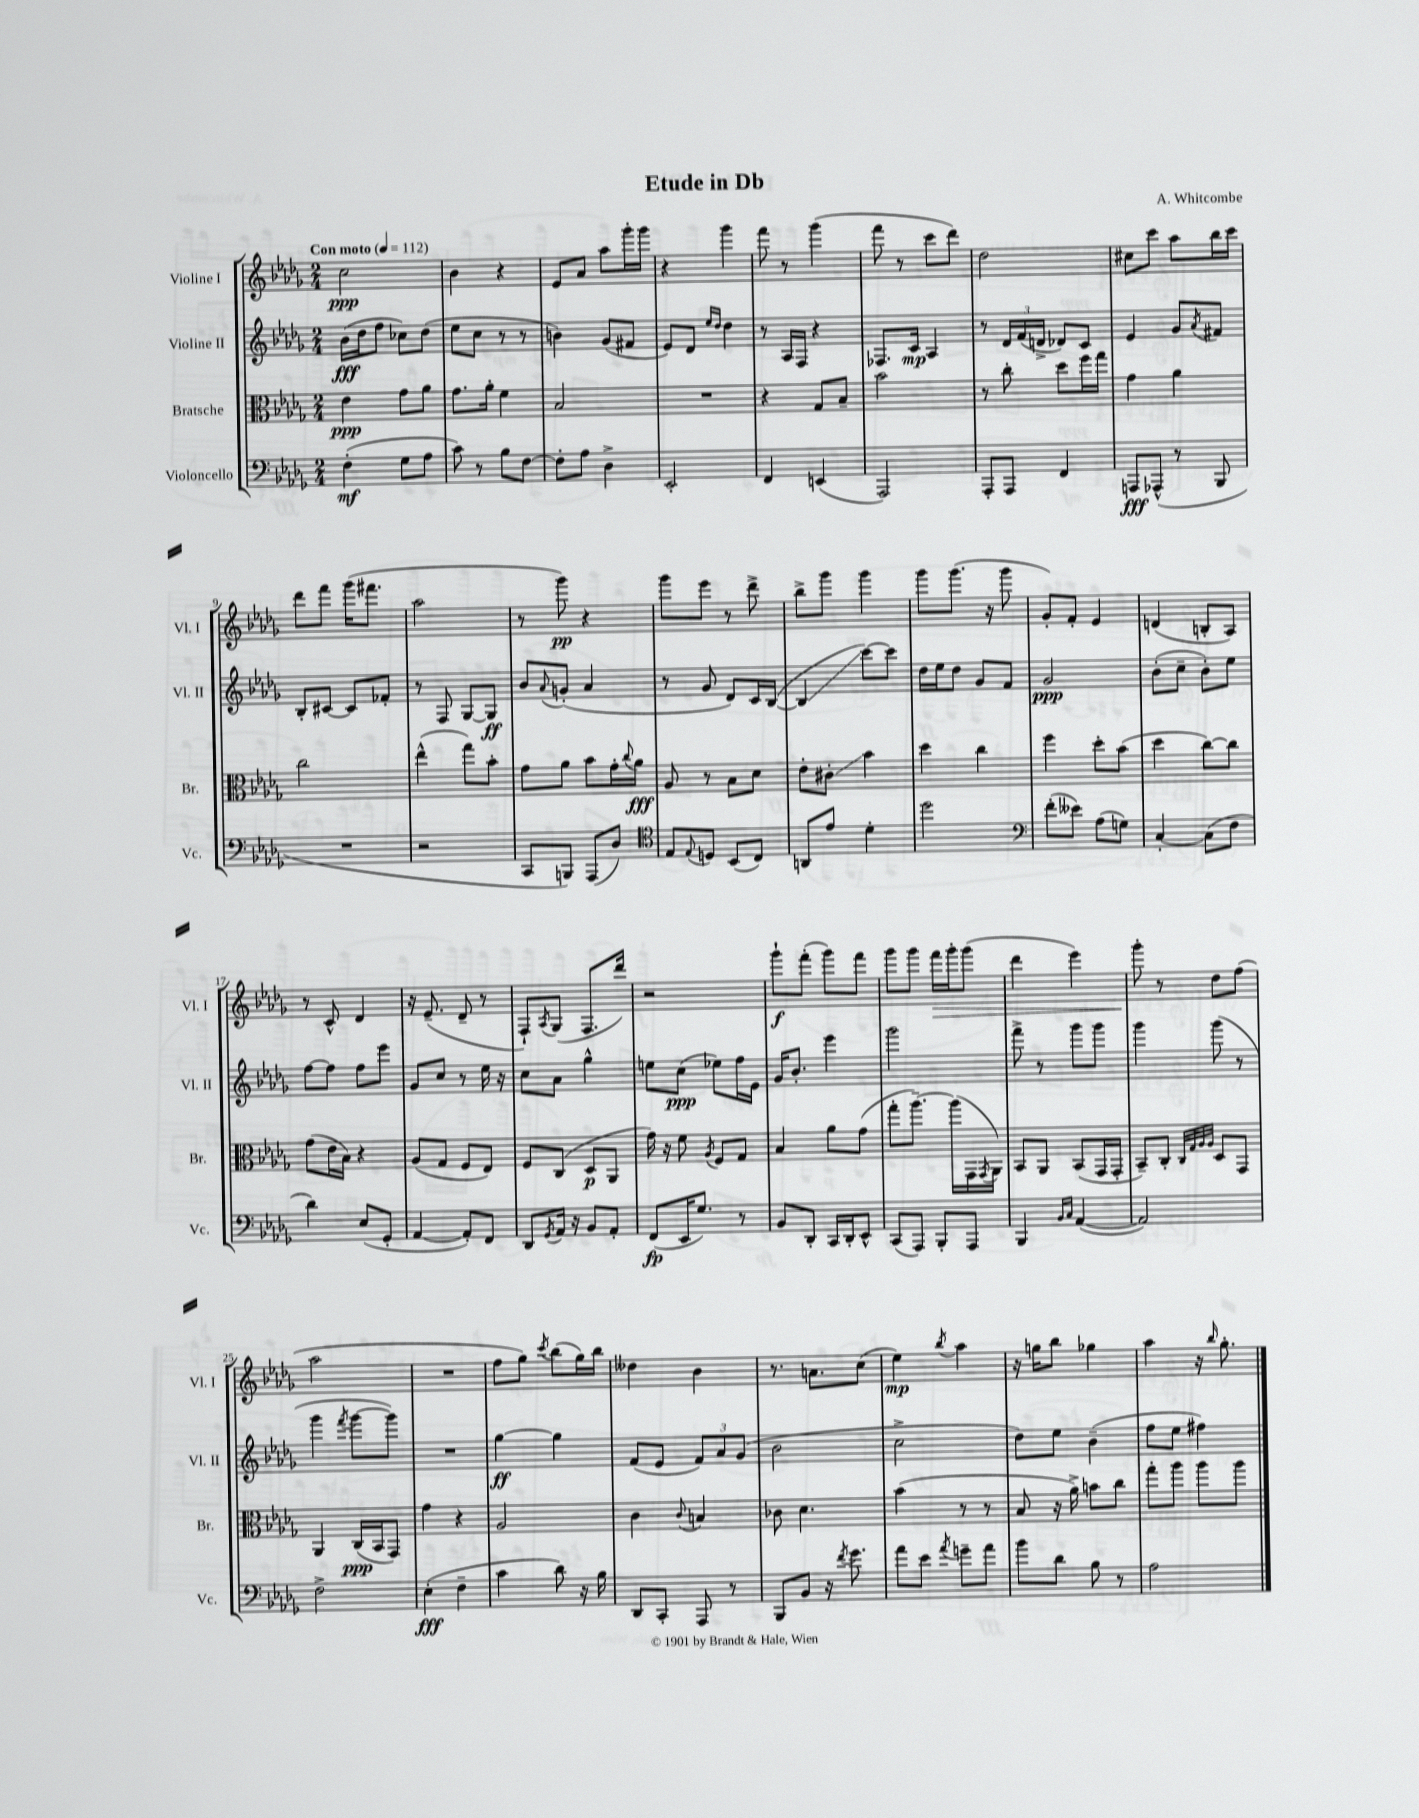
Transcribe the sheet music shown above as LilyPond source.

\header { title = "Etude in Db" composer = "A. Whitcombe" }
<<
\new StaffGroup <<
\new Staff = "s0" \with { instrumentName = "Violine I" shortInstrumentName = "Vl. I" } {
    \clef treble \key des \major \numericTimeSignature \time 2/4 \tempo "Con moto" 4 = 112
    c''2\ppp |
    bes'4 r4 |
    ees'8 aes'8 aes''8 ges'''16-. ges'''16 |
    r4 ges'''4 |
    f'''8 r8 ges'''4( |
    f'''8 r8 c'''8 des'''8) |
    des''2 |
    cis''8 c'''8 aes''8 bes''16 c'''16 |
    des'''8 f'''8 ges'''16( fis'''8. |
    aes''2 |
    r8 ges'''8\pp) r4 |
    ges'''8 ees'''8 r8 des'''8-> |
    bes''8-> ges'''8 ges'''4 |
    ges'''8 ges'''8.( r16 ges'''8 |
    ges'8-.) f'8-. ees'4 |
    d'4( b8-. aes8) |
    r8 c'8-^ des'4 |
    r16 ees'8.--( des'8-- r8 |
    f8-!) \acciaccatura { aes8 } ges8( f8. des'''16) |
    r2 |
    ges'''8-!\f f'''8-.( ges'''8) f'''8 |
    ges'''8 ges'''8 f'''16\> ges'''16-. ges'''8( |
    des'''4 ees'''4) |
    ges'''8-.\! r8 des''8 f''8( |
    aes''2 |
    R2 |
    f''8 ges''8) \acciaccatura { c'''8 } bes''8( ges''16) bes''16 |
    deses''4 bes'4 |
    r8. a'8. c''8( |
    ees''4\mp) \acciaccatura { bes''8 } aes''4 |
    r16 g''16 bes''8 ges''4 |
    aes''4 r16 \grace { bes''16 } ges''8.-. \bar "|." |
}
\new Staff = "s1" \with { instrumentName = "Violine II" shortInstrumentName = "Vl. II" } {
    \clef treble \key des \major \numericTimeSignature \time 2/4
    bes'16\fff( des''16 f''8 ces''8) des''8( |
    ees''8 c''8 r8 r8 |
    b'4) ges'8( fis'8 |
    ees'8) des'8 \grace { ees''16 des''16 } des''4 |
    r8 aes16 f16 r4 |
    fes8. c'16\mp aes4 |
    r8 \tuplet 3/2 { des'16 f'16( d'16-> } des'8) c'8 |
    ees'4 ges'8 \acciaccatura { aes'8 } fis'8 |
    bes8-. cis'8~ cis'8 fes'8-. |
    r8 f8 ges8~ ges8\ff |
    bes'8 \appoggiatura { aes'8 } g'8-.( aes'4 |
    r8 ges'8 des'8) c'16 bes16~( |
    bes4\glissando c'''8~) c'''8 |
    des''16 ees''16 des''8 ges'8 f'8 |
    ges'2\ppp |
    bes'8-.( c''8-- bes'8-.) ees''8 |
    f''8~ f''8 f''8 ees'''8 |
    ges'8 c''8 r8 ees''16 r16 |
    c''8 aes'8 ges''4-^ |
    e''8 c''8\ppp( ees''8) f''16 ees'16 |
    ges'16 bes'8.-. ees'''4 |
    ges'''2 |
    f'''8-> r8 ges'''8 ges'''8 |
    ges'''4 ges'''8( r8 |
    ges'''4 \acciaccatura { f'''8 } ges'''8~ ges'''8) |
    R2 |
    ges''4~\ff ges''4 |
    f'8( ees'8 \tuplet 3/2 { f'8) aes'8 ges'8( } |
    bes'2 |
    c''2-> |
    des''8) ees''8 bes'4--( |
    f''8 ees''8 fis''4) \bar "|." |
}
\new Staff = "s2" \with { instrumentName = "Bratsche" shortInstrumentName = "Br." } {
    \clef alto \key des \major \numericTimeSignature \time 2/4
    ees'4\ppp ges'8 aes'8 |
    ges'8. aes'16-. f'4 |
    bes2 |
    R2 |
    r4 ges8 bes8-- |
    bes'2 |
    r8 c''8-. des''8 f''16 ges''16 |
    ges'4 aes'4 |
    c''2 |
    ees''4-^( ges''8) bes'8-. |
    ges'8 aes'8 bes'8 ges'16-. \appoggiatura { c''8 } aes'16\fff |
    aes8 r8 bes8 des'8 |
    ees'8-. cis'8-.\glissando bes'4 |
    des''4 c''4 |
    f''4 des''8-. bes'8( |
    des''4 c''8~) c''8 |
    ges'8( ees'16 bes16) r4 |
    aes8( ges8 f8 ees8) |
    f8 c8( des8\p aes,8 |
    ges'16) r16 f'8 \acciaccatura { aes8 } f8 ges8 |
    bes4 aes'8 ges'8( |
    ges''8-. aes''8.~--) aes''16( ges,16 \acciaccatura { ges,8 } aes,16) |
    bes,8 aes,8 bes,8( ges,16 ges,16-. |
    bes,8--) c8-. \grace { c32 ges32 aes32 aes32 } des8 ges,8 |
    aes,4 c16\ppp( bes,16 ges,8) |
    ges'4 r4 |
    aes2 |
    c'4 \appoggiatura { c'8 } b4 |
    ces'8 des'4. |
    bes'4( r8 r8 |
    bes8 r16 aes'16->) b'8 c''8 |
    ges''8-. aes''8 aes''8 aes''8 \bar "|." |
}
\new Staff = "s3" \with { instrumentName = "Violoncello" shortInstrumentName = "Vc." } {
    \clef bass \key des \major \numericTimeSignature \time 2/4
    f4-.\mf( ges8 aes8 |
    c'8) r8 bes8 f8~ |
    f8-. aes8 des4-> |
    ees,2-. |
    f,4 e,4( |
    aes,,2) |
    aes,,8-. aes,,8 f,4 |
    a,,8\fff aes,,8-^( r8 bes,,8 |
    R2 |
    r2 |
    c,8 b,,8) aes,,8( des8) |
    \clef tenor ees8 \appoggiatura { ees8 } d8 bes,8( c8) |
    a,8 ees'8 des'4-. |
    des''2 |
    \clef bass f'8-.( eeses'8) aes8( g8) |
    c4~-. c8( f8 |
    des'4) ees8( ges,8-. |
    aes,4~ aes,8-.) f,8 |
    des,8 \acciaccatura { ges,8 } aes,16 r16 bes,8 aes,8-. |
    f,8\fp( ees,16 ges8.) r8 |
    bes,8 des,8-. c,16 des,16-. ees,8-^ |
    c,8( aes,,8) bes,,8-. aes,,8 |
    bes,,4 \grace { bes,16 c16 } aes,4~( |
    aes,2) |
    f2-> |
    ees4-.\fff( f4-- |
    c'4 des'8) r16 bes16 |
    des,8 c,8-. aes,,8 r8 |
    bes,,8 bes,8 r16 \acciaccatura { f'8 } ges'8. |
    aes'8 ees'8 \acciaccatura { aes'8 } g'8-- aes'8 |
    bes'8 des'8 bes8 r8 |
    aes2 \bar "|." |
}
>>
>>
